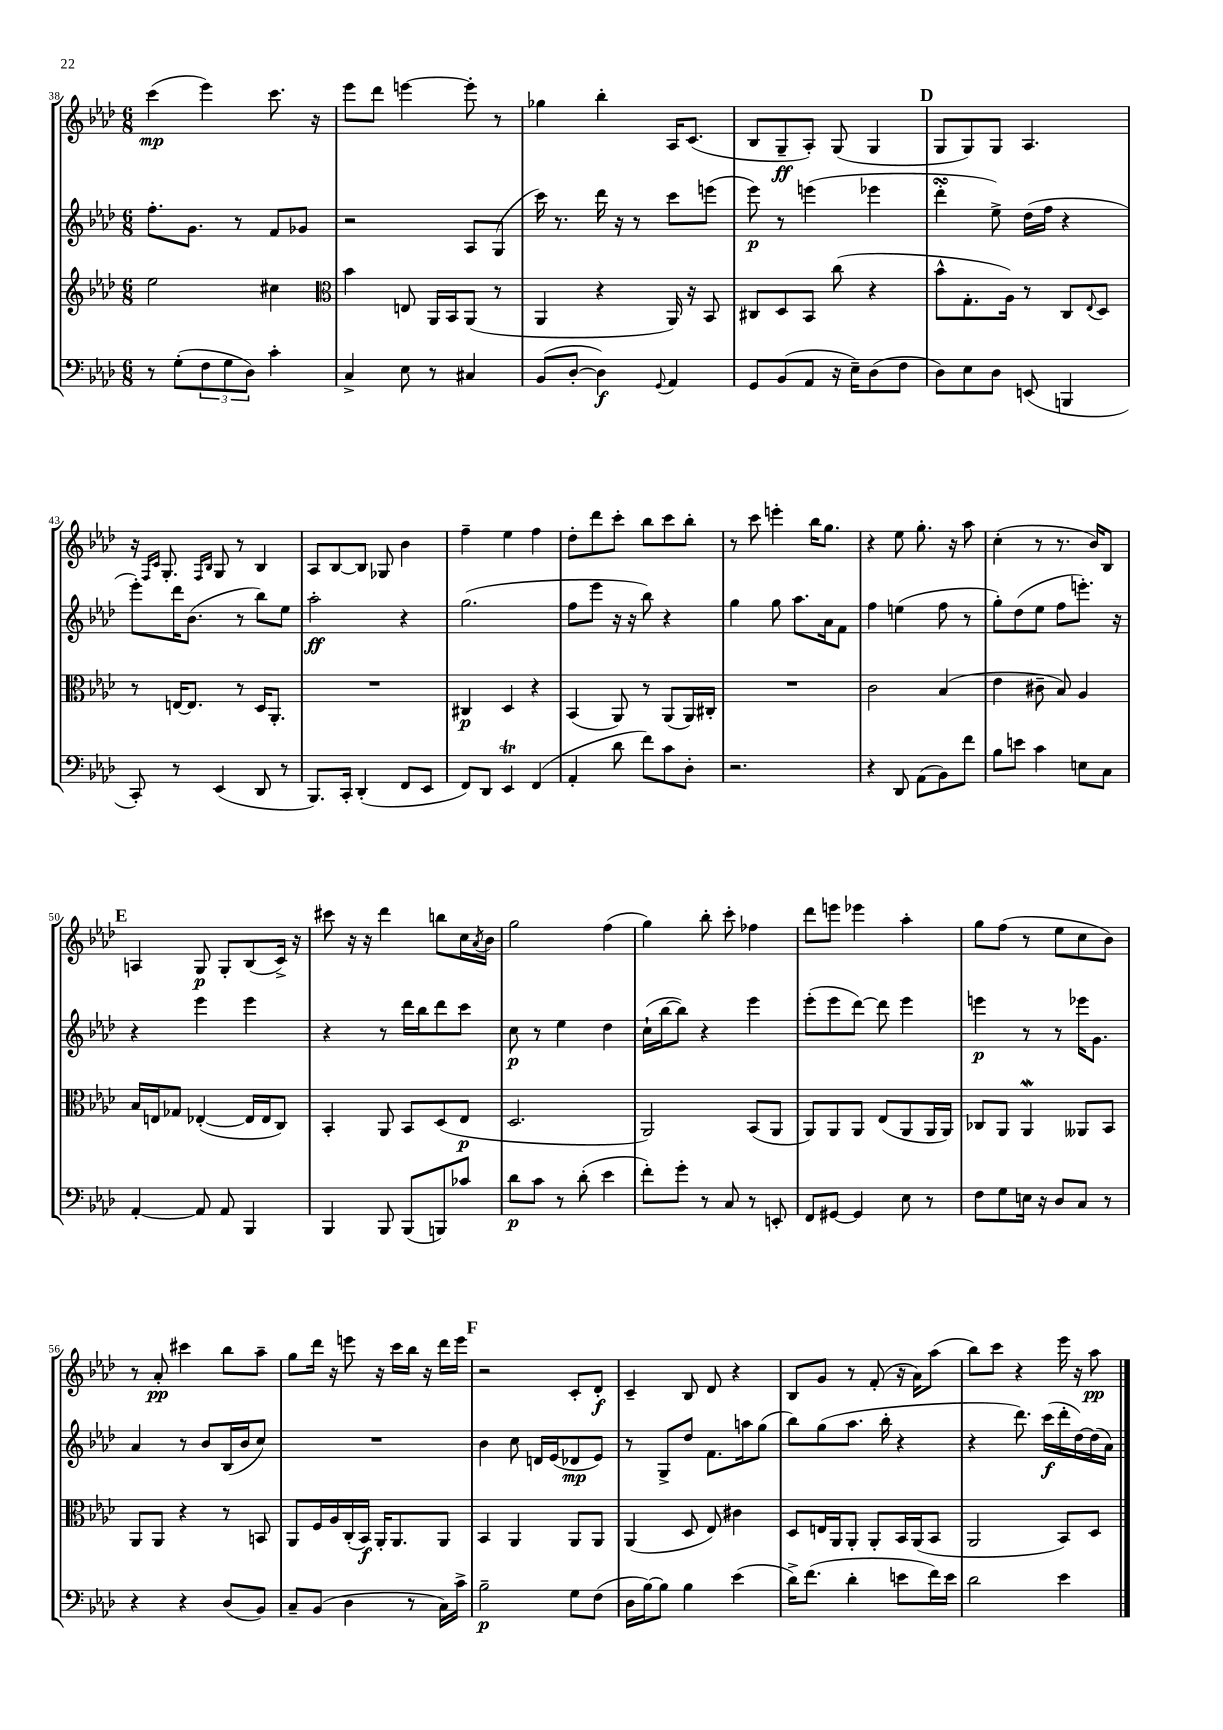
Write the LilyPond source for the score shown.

<<
\new StaffGroup <<
\new Staff = "s0" {
    \clef treble \key aes \major \numericTimeSignature \time 6/8
    c'''4\mp( ees'''4) c'''8. r16 |
    ees'''8 des'''8 e'''4~ e'''8-. r8 |
    ges''4 bes''4-. aes16 c'8.( |
    bes8 g8--\ff aes8-.) g8( g4 |
    \mark \markup { \bold "D" } g8 g8) g8 aes4. |
    r16 \grace { f16 c'16 } g8.-. \grace { f16 bes16 } g8 r8 bes4 |
    aes8 bes8~ bes8 ges8 bes'4 |
    f''4-- ees''4 f''4 |
    des''8-. des'''8 c'''8-. bes''8 c'''8 bes''8-. |
    r8 c'''8 e'''4-. bes''16 g''8. |
    r4 ees''8 g''8.-. r16 aes''8 |
    c''4-.( r8 r8. bes'16) bes8 |
    \mark \markup { \bold "E" } a4 g8\p g8-. bes8( c'16->) r16 |
    cis'''8 r16 r16 des'''4 b''8 c''16 \acciaccatura { aes'8 } bes'16 |
    g''2 f''4( |
    g''4) bes''8-. c'''8-. fes''4 |
    des'''8 e'''8 ees'''4 aes''4-. |
    g''8 f''8( r8 ees''8 c''8 bes'8) |
    r8 aes'8-.\pp cis'''4 bes''8 aes''8-- |
    g''8 des'''16 r16 e'''8 r16 c'''16 bes''16 r16 des'''16 e'''16 |
    \mark \markup { \bold "F" } r2 c'8-. des'8-.\f |
    c'4-- bes8 des'8 r4 |
    bes8 g'8 r8 f'8-.( r16 aes'16) aes''8( |
    bes''8) c'''8 r4 ees'''16 r16 aes''8\pp \bar "|." |
}
\new Staff = "s1" {
    \clef treble \key aes \major \numericTimeSignature \time 6/8
    f''8.-. g'8. r8 f'8 ges'8 |
    r2 aes8 g8( |
    c'''16) r8. des'''16 r16 r8 c'''8 e'''8( |
    ees'''8\p) r8 e'''4( ees'''4 |
    \mark \markup { \bold "D" } des'''4-.\turn ees''8->) des''16( f''16 r4 |
    ees'''8-.) des'''16 bes'8.( r8 bes''8) ees''8 |
    aes''2-.\ff r4 |
    g''2.( |
    f''8 ees'''8 r16 r16 bes''8) r4 |
    g''4 g''8 aes''8. aes'16 f'8 |
    f''4 e''4( f''8 r8 |
    g''8-.) des''8( ees''8 f''8 e'''8.-.) r16 |
    \mark \markup { \bold "E" } r4 ees'''4 ees'''4 |
    r4 r8 des'''16 bes''16 des'''8 c'''8 |
    c''8\p r8 ees''4 des''4 |
    c''16-!( bes''16~ bes''8) r4 ees'''4 |
    ees'''8-.( ees'''8 des'''8~) des'''8 ees'''4 |
    e'''4\p r8 r8 ees'''16 g'8. |
    aes'4 r8 bes'8 bes16( bes'16 c''8) |
    R2. |
    \mark \markup { \bold "F" } bes'4 c''8 d'16 ees'16( des'8\mp ees'8) |
    r8 g8-> des''8 f'8. a''16 g''8( |
    bes''8) g''8( aes''8. bes''16-. r4 |
    r4 des'''8.) c'''16\f( des'''16-. des''16~) des''16( aes'16) \bar "|." |
}
\new Staff = "s2" {
    \clef treble \key aes \major \numericTimeSignature \time 6/8
    ees''2 cis''4 |
    \clef alto bes'4 e8 aes,16 bes,16 aes,8( r8 |
    aes,4 r4 aes,16) r16 bes,8 |
    cis8 des8 bes,8 c''8( r4 |
    \mark \markup { \bold "D" } bes'8-^ g8.-. aes16) r8 c8 \appoggiatura { ees8 } des8 |
    r8 e16~ e8. r8 des16 aes,8.-. |
    R2. |
    cis4\p des4 r4 |
    bes,4( aes,8) r8 aes,8( aes,16) cis16-. |
    R2. |
    c'2 bes4( |
    ees'4 cis'8-- bes8) aes4 |
    \mark \markup { \bold "E" } bes16 e16 ges8 ees4~-.( ees16 ees16 c8) |
    bes,4-. aes,8 bes,8 des8( ees8\p |
    des2. |
    aes,2) bes,8( aes,8 |
    aes,8) aes,8 aes,8 ees8( aes,8 aes,16 aes,16) |
    ces8 aes,8 aes,4\mordent aeses,8 bes,8 |
    aes,8 aes,8 r4 r8 b,8 |
    aes,8 f16 aes16 c16-.( bes,16\f) aes,16-. aes,8. aes,8 |
    \mark \markup { \bold "F" } bes,4 aes,4 aes,8 aes,8 |
    aes,4( des8 ees8) cis'4 |
    des8 e16 aes,16 aes,8-. aes,8-. bes,16 aes,16( bes,8 |
    aes,2 bes,8) des8 \bar "|." |
}
\new Staff = "s3" {
    \clef bass \key aes \major \numericTimeSignature \time 6/8
    r8 g8-.( \tuplet 3/2 { f8 g8 des8) } c'4-. |
    c4-> ees8 r8 cis4 |
    bes,8( des8~-. des4\f) \appoggiatura { g,8 } aes,4 |
    g,8 bes,8( aes,8 r16 ees16--) des8( f8 |
    \mark \markup { \bold "D" } des8) ees8 des8 e,8( b,,4 |
    c,8-.) r8 ees,4( des,8 r8 |
    bes,,8.) c,16-. des,4-.( f,8 ees,8 |
    f,8) des,8 ees,4\trill f,4( |
    aes,4-. des'8 f'8) c'8 des8-. |
    r2. |
    r4 des,8 aes,8( bes,8) f'8 |
    bes8 e'8 c'4 e8 c8 |
    \mark \markup { \bold "E" } aes,4~-. aes,8 aes,8 bes,,4 |
    bes,,4 bes,,8 bes,,8( b,,8) ces'8 |
    des'8\p c'8 r8 des'8-.( ees'4 |
    f'8-.) g'8-. r8 c8 r8 e,8-. |
    f,8 gis,8~ gis,4 ees8 r8 |
    f8 g8 e16 r16 des8 c8 r8 |
    r4 r4 des8( bes,8) |
    c8-- bes,8( des4 r8 c16) c'16-> |
    \mark \markup { \bold "F" } bes2--\p g8 f8( |
    des16 bes16~) bes8 bes4 ees'4( |
    des'16->) f'8.( des'4-. e'8 f'16) e'16 |
    des'2 ees'4 \bar "|." |
}
>>
>>
\layout { \context { \Score currentBarNumber = #38 } }
